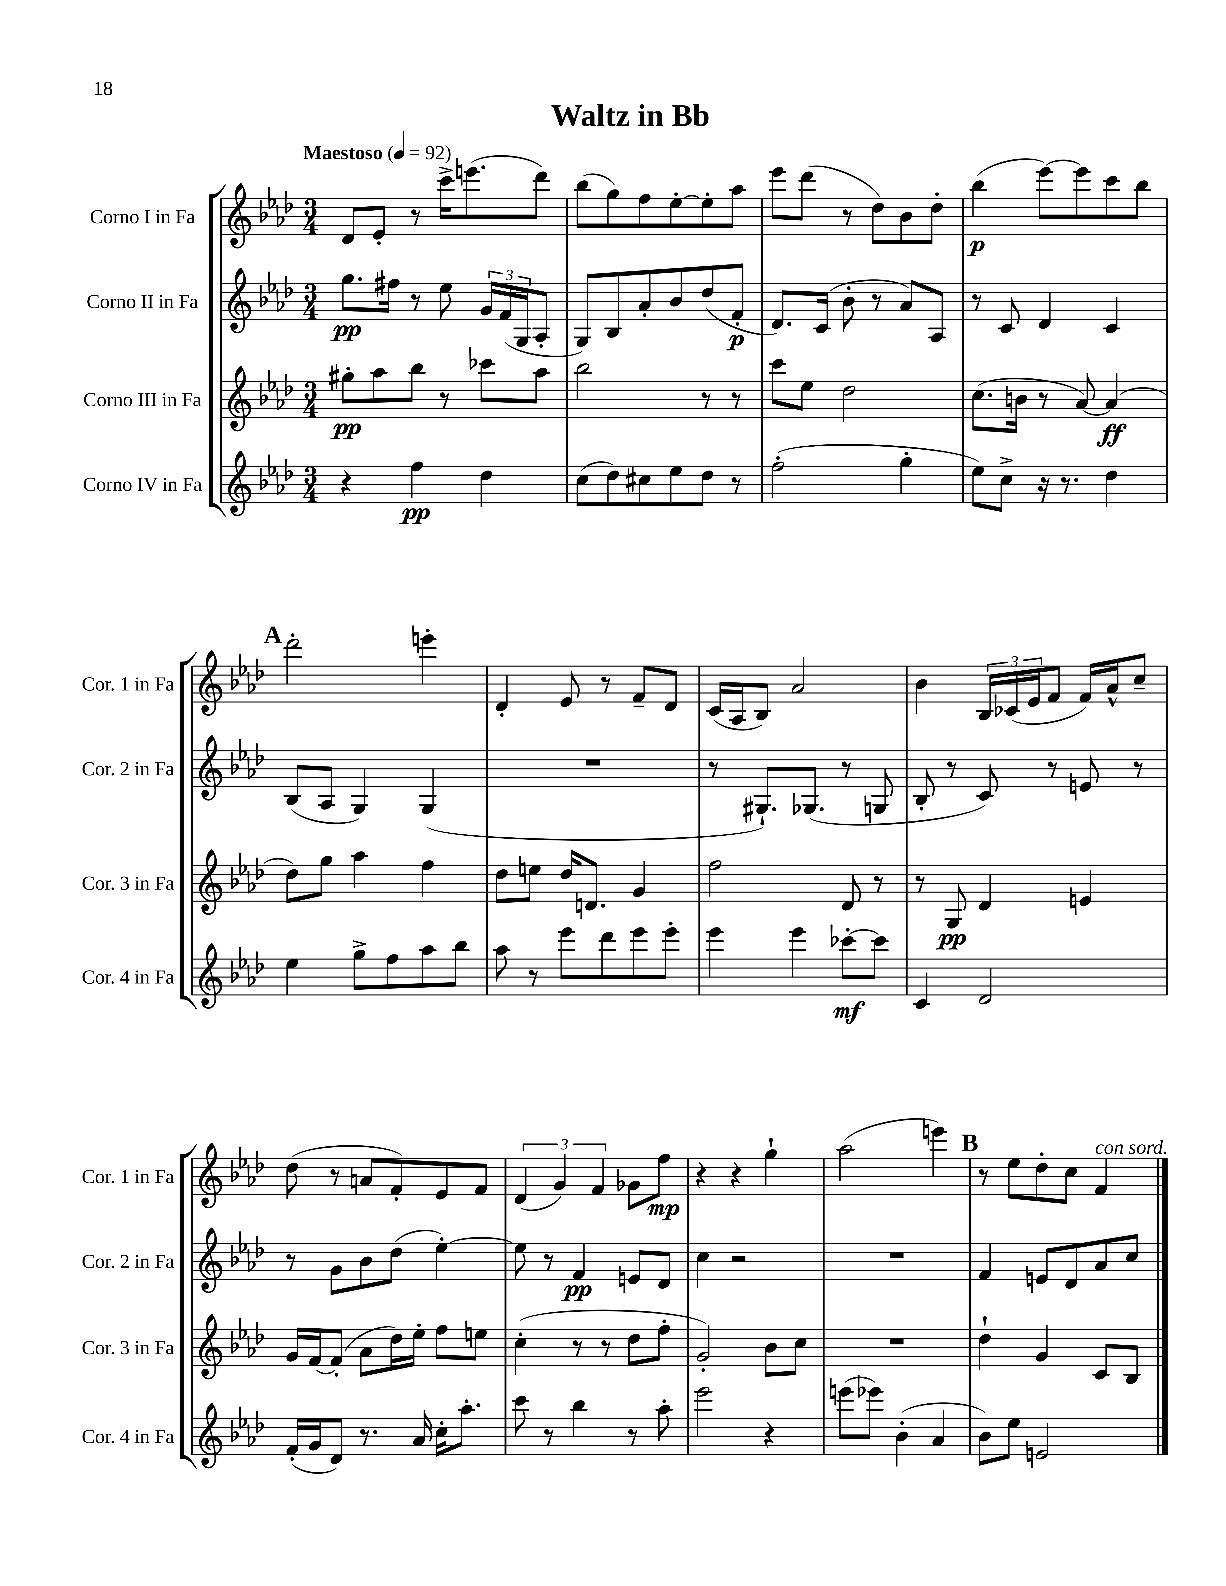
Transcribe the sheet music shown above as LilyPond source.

\header { title = "Waltz in Bb" }
<<
\new StaffGroup <<
\new Staff = "s0" \with { instrumentName = "Corno I in Fa" shortInstrumentName = "Cor. 1 in Fa" } {
    \clef treble \key aes \major \numericTimeSignature \time 3/4 \tempo "Maestoso" 4 = 92
    des'8 ees'8-. r8 c'''16-> e'''8.( des'''8) |
    bes''8( g''8) f''8 ees''8~-. ees''8-. aes''8 |
    ees'''8 des'''8( r8 des''8) bes'8 des''8-. |
    bes''4\p( ees'''8~) ees'''8 c'''8 bes''8 |
    \mark \markup { \bold "A" } des'''2-. e'''4-. |
    des'4-. ees'8 r8 f'8-- des'8 |
    c'16( aes16 bes8) aes'2 |
    bes'4 \tuplet 3/2 { bes16 ces'16( ees'16 } f'8 f'16) aes'16-^ c''8-- |
    des''8( r8 a'8 f'8-.) ees'8 f'8 |
    \tuplet 3/2 { des'4( g'4) f'4 } ges'8 f''8\mp |
    r4 r4 g''4-! |
    aes''2( e'''4) |
    \mark \markup { \bold "B" } r8 ees''8 des''8-. c''8 f'4^\markup { \italic "con sord." } \bar "|." |
}
\new Staff = "s1" \with { instrumentName = "Corno II in Fa" shortInstrumentName = "Cor. 2 in Fa" } {
    \clef treble \key aes \major \numericTimeSignature \time 3/4
    g''8.\pp fis''16 r8 ees''8 \tuplet 3/2 { g'16 f'16( g16 } aes8-. |
    g8) bes8 aes'8-. bes'8 des''8( f'8-.\p |
    des'8.) c'16( bes'8-. r8 aes'8) aes8 |
    r8 c'8 des'4 c'4 |
    \mark \markup { \bold "A" } bes8( aes8 g4) g4( |
    R2. |
    r8 gis8.-!) ges8.( r8 g8 |
    bes8-. r8 c'8) r8 e'8 r8 |
    r8 g'8 bes'8 des''8( ees''4~-.) |
    ees''8 r8 f'4\pp e'8 des'8 |
    c''4 r2 |
    R2. |
    \mark \markup { \bold "B" } f'4 e'8 des'8 aes'8 c''8 \bar "|." |
}
\new Staff = "s2" \with { instrumentName = "Corno III in Fa" shortInstrumentName = "Cor. 3 in Fa" } {
    \clef treble \key aes \major \numericTimeSignature \time 3/4
    gis''8-.\pp aes''8 bes''8 r8 ces'''8 aes''8 |
    bes''2 r8 r8 |
    c'''8 ees''8 des''2 |
    c''8.( b'16 r8 aes'8~) aes'4\ff( |
    \mark \markup { \bold "A" } des''8) g''8 aes''4 f''4 |
    des''8 e''8 des''16 d'8. g'4 |
    f''2 des'8 r8 |
    r8 g8\pp des'4 e'4 |
    g'16 f'16~ f'8-.( aes'8 des''16) ees''16-. f''8 e''8 |
    c''4-.( r8 r8 des''8 f''8-. |
    g'2-.) bes'8 c''8 |
    R2. |
    \mark \markup { \bold "B" } des''4-! g'4 c'8 bes8 \bar "|." |
}
\new Staff = "s3" \with { instrumentName = "Corno IV in Fa" shortInstrumentName = "Cor. 4 in Fa" } {
    \clef treble \key aes \major \numericTimeSignature \time 3/4
    r4 f''4\pp des''4 |
    c''8( des''8) cis''8 ees''8 des''8 r8 |
    f''2-.( g''4-. |
    ees''8) c''8-> r16 r8. des''4 |
    \mark \markup { \bold "A" } ees''4 g''8-> f''8 aes''8 bes''8 |
    aes''8 r8 ees'''8 des'''8 ees'''8 ees'''8-. |
    ees'''4 ees'''4 ces'''8~-.\mf ces'''8 |
    c'4 des'2 |
    f'16-.( g'16 des'8) r8. aes'16 c''16-. aes''8.-. |
    c'''8 r8 bes''4 r8 aes''8-. |
    ees'''2 r4 |
    e'''8( ees'''8) bes'4-.( aes'4 |
    \mark \markup { \bold "B" } bes'8) ees''8 e'2 \bar "|." |
}
>>
>>
\layout { \context { \Score \remove "Bar_number_engraver" } }
